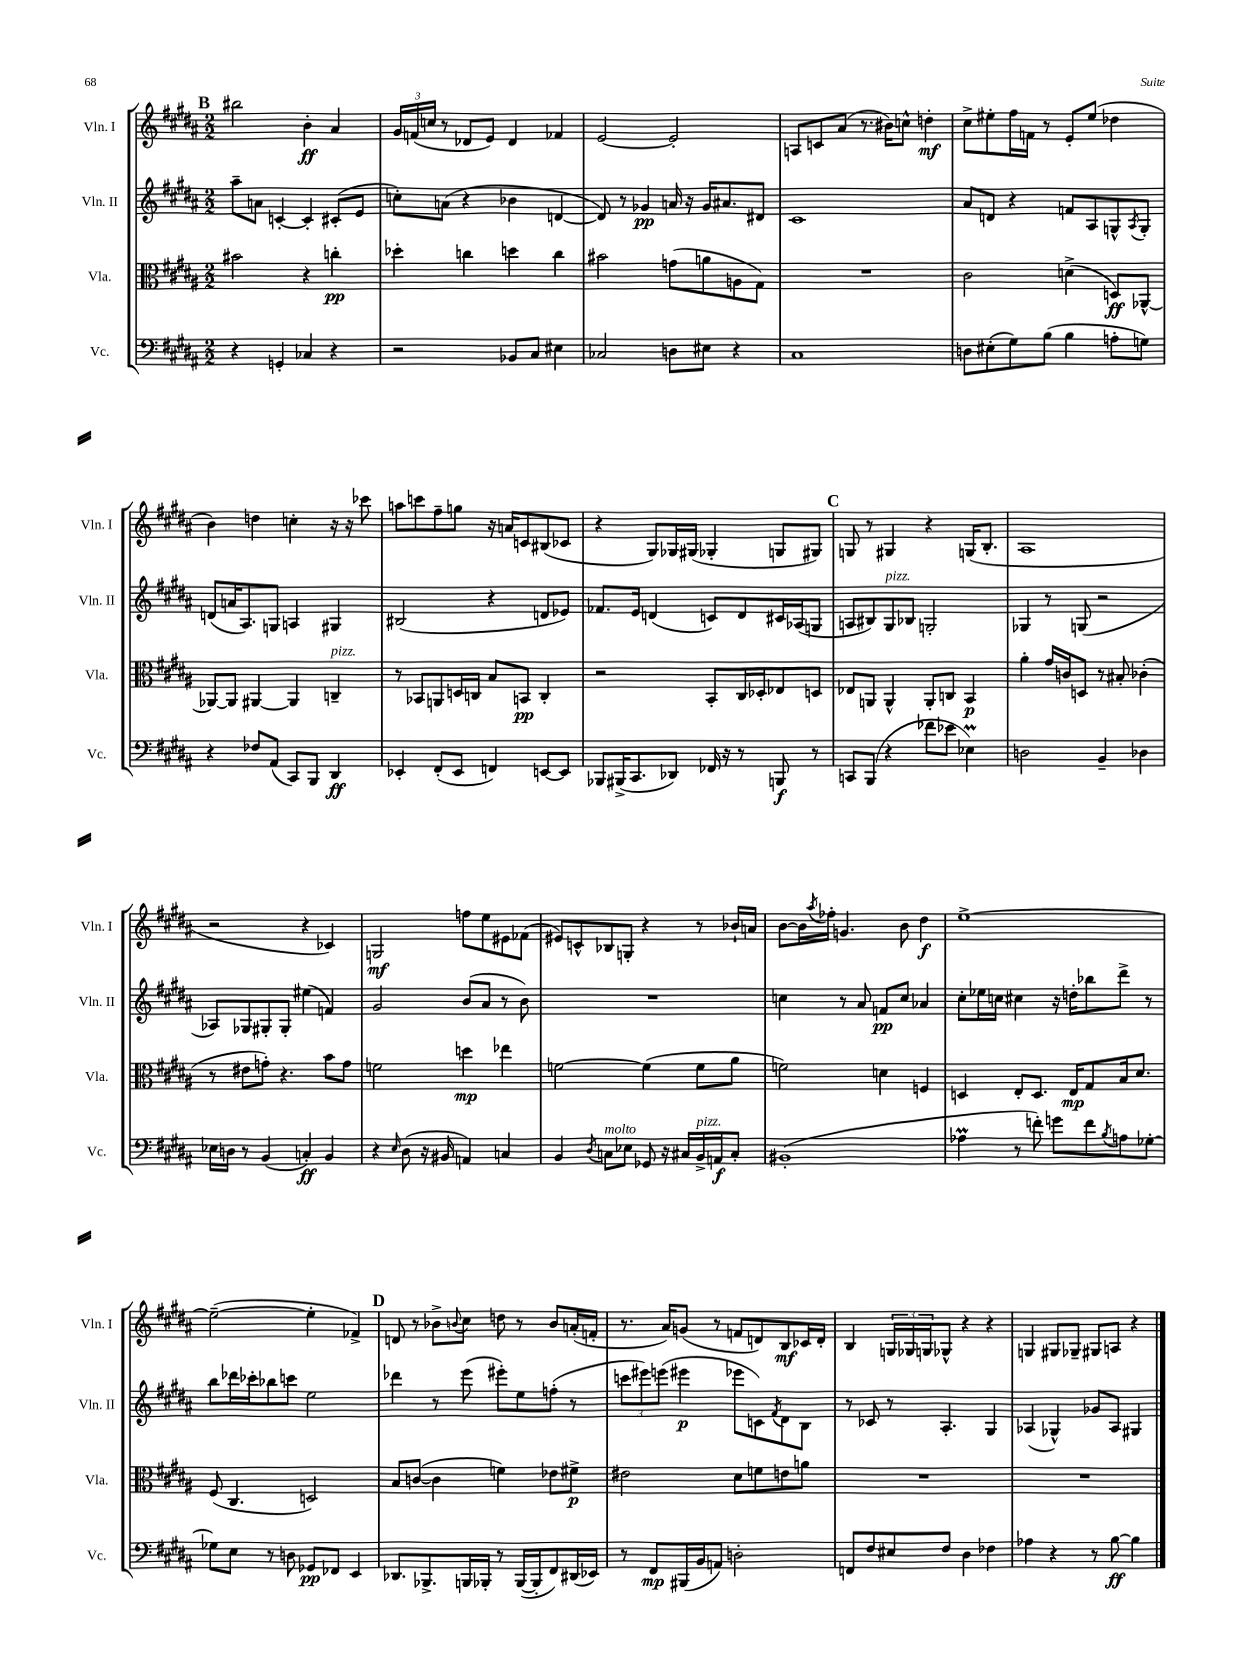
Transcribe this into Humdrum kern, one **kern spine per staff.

**kern	**kern	**kern	**kern
*staff4	*staff3	*staff2	*staff1
*clefF4	*clefC3	*clefG2	*clefG2
*k[f#c#g#d#a#]	*k[f#c#g#d#a#]	*k[f#c#g#d#a#]	*k[f#c#g#d#a#]
*M2/2	*M2/2	*M2/2	*M2/2
4r	2b#	8aa#~	2bb#
.	.	8a	.
4GG'	.	[4c'	.
4C-	4r	4c']	4b'
4r	4cc'	(8c#'	4a#
.	.	8e	.
=	=	=	=
2r	4dd-'	8cc')	24g#
.	.	.	(24f
.	.	.	24cc
.	.	(8a	8r
.	4cc	4r	8d-
.	.	.	8e)
8BB-	4dd	4b-	4d-
8C#	.	.	.
4E#	4cc	[4d	4f-
=	=	=	=
2C-	2b#	8d])	[2e
.	.	8r	.
.	.	4g-	.
8D	(8g	16a	2e']
.	.	16r	.
8E#	8a	16g-	.
.	.	8.a#	.
4r	8A	.	.
.	8G#)	8d#	.
=	=	=	=
1C#	1r	1c#	8A
.	.	.	8c
.	.	.	(8a#
.	.	.	8.r
.	.	.	16b#)
.	.	.	8cc^^
.	.	.	4dd'
=	=	=	=
8D	2c#	8a#	8cc#^
(8E#'	.	8d	8ee#'
8G#)	.	4r	16ff#
.	.	.	16f
(8B	.	.	8r
4B	(4d^	8f	8e'
.	.	8A#	(8ee#
8A'	8D)	8G^^	4dd-
.	.	8qA#	.
8G)	[8AA-^^	8G'	.
=	=	=	=
4r	8AA-_	(8d	4b)
.	8AA-]	16a	.
.	.	8.A#)	.
8F-	[4AA#	.	4dd
(8AA#	.	8G	.
8CC#)	4AA#]	4A	4cc'
8BBB	.	.	.
4DD#	4C~	4G#	16r
.	.	.	16r
.	.	.	8ccc-
=	=	=	=
4EE-'	8r	(2B#	8aa
.	8BB-	.	8ccc
(8FF#'	8AA	.	8ff#~
8EE-	16D	.	8gg
.	16C	.	.
4FF)	8B	4r	16r
.	.	.	16a
.	8BB	.	8c
[8EE	4C'	8d	(8B#
8EE]	.	8e-)	8c-
=	=	=	=
8BBB-	2r	8.f-	4r
(16BBB#^	.	.	.
8.CC#	.	16e	.
.	.	(4d	8G#)
8DD-)	.	.	16G-
.	.	.	(16G#
16FF-	8BB'	8c)	4G-'
16r	.	.	.
8r	16C#	8d	.
.	16D-'	.	.
8BBB	8E-	16c#	8G
.	.	(16A-	.
8r	8D	8G	8G#)
=	=	=	=
8CC	8E-	8A	8G
(8BBB	8AA	8B#)	8r
4r	4AA^^	8G#	4G#
.	.	8B-	.
8f-	8AA'	2G'	4r
8e-	8C	.	.
4E-)	4BB	.	(16G
.	.	.	8.B'
=	=	=	=
2D	4a#'	4G-	1A#
.	16g#	8r	.
.	16c	.	.
.	8D	(8G	.
4BB~	8r	2r	.
.	8B#'	.	.
4D-	(4c-'	.	.
=	=	=	=
16E-	8r	8A-)	2r
16D	.	.	.
8r	8e#	8G-	.
(4BB	8g')	8G#'	.
.	4.r	8G#'	.
4C')	.	(4ee#	4r
4BB	8b	4f)	4c-)
.	8g	.	.
=	=	=	=
4r	2f	2g#	2G
16qqE	.	.	.
(8D#	.	.	.
16r	.	.	.
16BB#	.	.	.
4AA)	4dd	(8b	8ff
.	.	8a#	8ee
4C	4ee-	8r	8e#
.	.	8b)	(8f-
=	=	=	=
4BB	[2f	1r	8e#)
.	.	.	8c^^
8qD#	.	.	.
8C	.	.	8B-
8E-	.	.	8G'
8GG-	(4f]	.	4r
16r	.	.	.
16C#	.	.	.
16BB^	8f	.	8r
16AA	.	.	.
8C#'	8a#	.	16b-`
.	.	.	16a
=	=	=	=
(1BB#'	2f)	4cc	[8b
.	.	.	16b]
.	.	.	8qaa#
.	.	.	16ff-'
.	.	8r	4.g
.	.	8a#	.
.	4d	8f	.
.	.	8cc	8b
.	4F	4a-	4dd#
=	=	=	=
4A-	4D	8cc#'	[1ee^
.	.	16ee-	.
.	.	16cc	.
8r	8E'	4cc#	.
8f')	8.D	.	.
8g	.	16r	.
.	16E	16dd'	.
8f	8G#	8bb-	.
8qB	.	.	.
8A	16B	8ddd#^	.
.	8.d#	.	.
[8G-'	.	8r	.
=	=	=	=
8G-]	(8F#	8bb	(2ee~_
8E	4.C#	16ddd-	.
.	.	16ccc-'	.
8r	.	8bb-	.
8D	.	8ccc	.
8GG-	2D)	2ee	4ee']
8FF-	.	.	.
4EE	.	.	4f-^)
=	=	=	=
8.DD-	8B	4ddd-	8d
.	([8c	.	8r
8.BBB-^	.	.	.
.	4c]	8r	8b-^
.	.	.	8qqb
16BBB	.	(8eee	8cc#
16BBB-'	.	.	.
8r	4f)	8eee#')	8dd
([16BBB-	.	8ee	8r
16BBB-']	.	.	.
8FF#)	8e-	(8ff'	8b
(16DD#	8f#^	8r	(16a'
16EE-)	.	.	16f'
=	=	=	=
8r	2e#	12ccc	8.r
.	.	12eee#)	.
8FF#	.	.	.
.	.	(12eee	.
.	.	.	16a#)
(16BBB#	.	4eee#	(8g
16BB	.	.	.
8AA)	.	.	8r
2D'	8d#	8eee-	8f
.	8f	8c)	8d)
.	.	8qf#	.
.	8e	8d#	8B
.	8a	8B	16c-
.	.	.	16d'
=	=	=	=
8FF	1r	8r	4B
8F#	.	8c-	.
8E#	.	8r	24G
.	.	.	24G-
.	.	.	24G
8F#	.	4.A#'	8G-^^
4D#	.	.	4r
4F-	.	4G#	4r
=	=	=	=
4A-	1r	(4A-	4G
4r	.	4G-^^)	8G#
.	.	.	8G-~
8r	.	8g-	8G#
[8B	.	8A-	8A
4B]	.	4G#	4r
==	==	==	==
*-	*-	*-	*-
